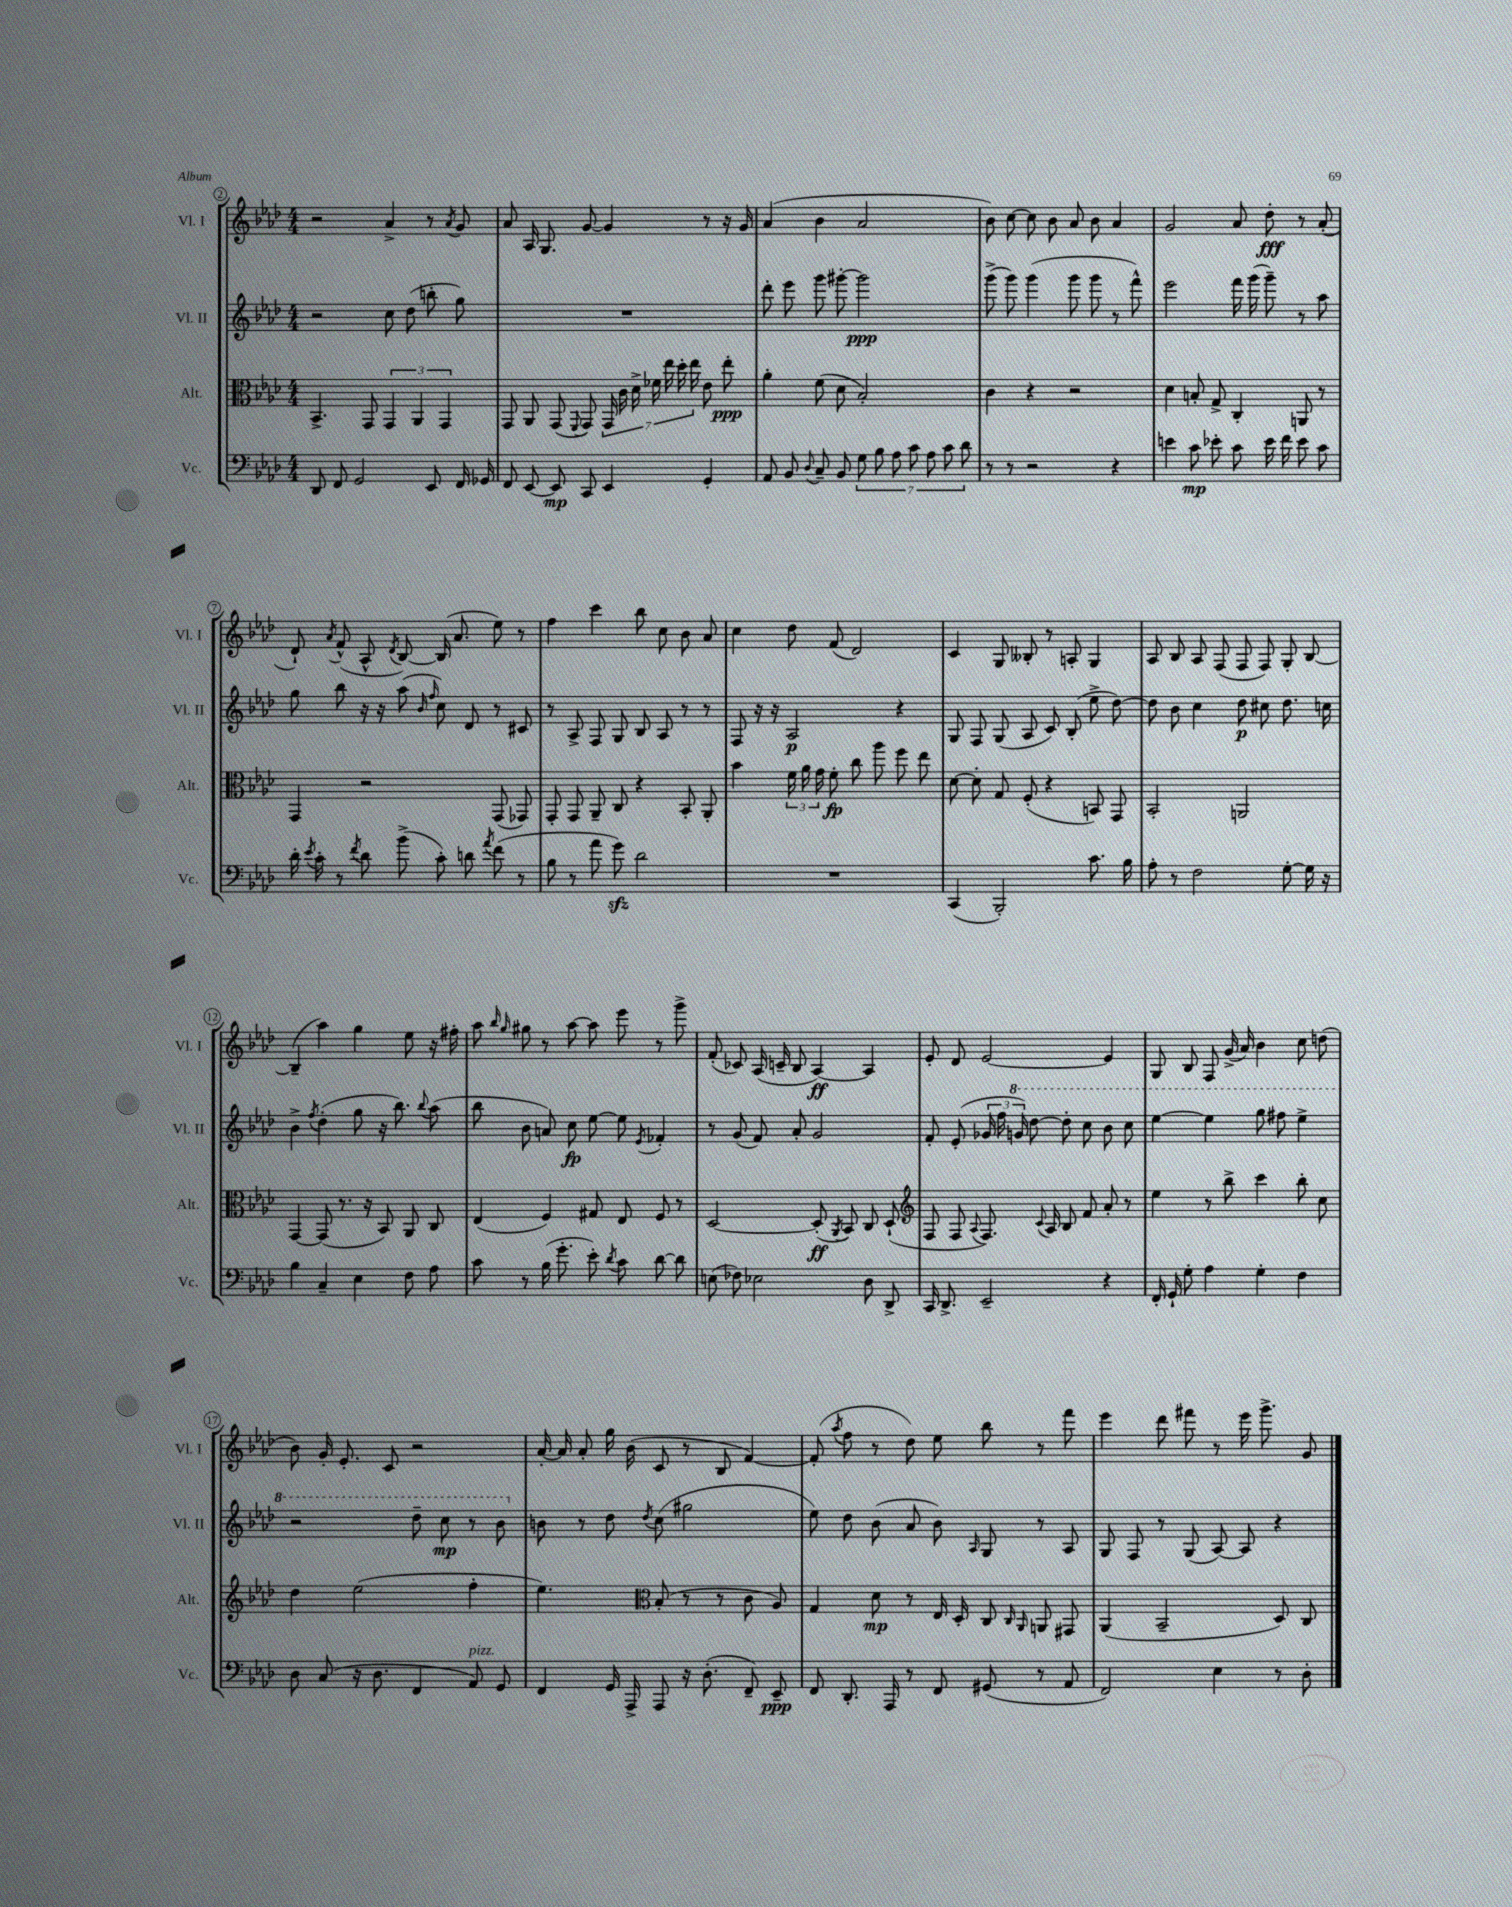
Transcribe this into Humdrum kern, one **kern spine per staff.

**kern	**dynam	**kern	**dynam	**kern	**dynam	**kern	**dynam
*part4	*part4	*part3	*part3	*part2	*part2	*part1	*part1
*staff4	*staff4	*staff3	*staff3	*staff2	*staff2	*staff1	*staff1
*I"Vc.	*	*I"Alt.	*	*I"Vl. II	*	*I"Vl. I	*
*I'Vc.	*	*I'Alt.	*	*I'Vl. II	*	*I'Vl. I	*
*clefF4	*	*clefC3	*	*clefG2	*	*clefG2	*
*k[b-e-a-d-]	*	*k[b-e-a-d-]	*	*k[b-e-a-d-]	*	*k[b-e-a-d-]	*
*M4/4	*	*M4/4	*	*M4/4	*	*M4/4	*
=2	=2	=2	=2	=2	=2	=2	=2
8DD-/	.	4.BB-^/	.	2r	.	2r	.
8FF/	.	.	.	.	.	.	.
2GG/	.	.	.	.	.	.	.
.	.	8GG/	.	.	.	.	.
.	.	6GG/	.	8cc\	.	4a-^/	.
.	.	.	.	(8dd-\	.	.	.
.	.	6AA-/	.	.	.	.	.
8EE-/	.	.	.	8bbn'\	.	8r	.
.	.	6GG/	.	.	.	.	.
.	.	.	.	.	.	8qa-/	.
16FF/	.	.	.	8gg\)	.	8g/	.
16GG-X/	.	.	.	.	.	.	.
=3	=3	=3	=3	=3	=3	=3	=3
8FF/	.	8GG/	.	1r	.	8a-/	.
[8EE-/	.	8AA-/	.	.	.	16A-/	.
.	.	.	.	.	.	8.G/	.
8EE-/]	mp	(8GG/	.	.	.	.	.
.	.	8qqFF/	.	.	.	.	.
8CC/	.	8GG/)	.	.	.	[8g/	.
4EE-/	.	28GG/	.	.	.	4g/]	.
.	.	28c\	.	.	.	.	.
.	.	28d-^\	.	.	.	.	.
.	.	28f-X\	.	.	.	.	.
.	.	28ee-\	.	.	.	.	.
.	.	28dd-'\	.	.	.	.	.
.	.	28ee-\	.	.	.	.	.
4GG'/	.	8e-\	.	.	.	8r	.
.	.	8ee-'\	ppp	.	.	16r	.
.	.	.	.	.	.	16g/	.
=4	=4	=4	=4	=4	=4	=4	=4
8AA-/	.	4a-'\	.	8ddd-'\	.	(4a-/	.
8BB-/	.	.	.	8eee-\	.	.	.
8qqD-/	.	.	.	.	.	.	.
8C~/	.	(8f\	.	8ggg\	.	4b-\	.
8BB-/	.	8d-\	.	[8ggg#X'\	.	.	.
14G\	.	2B-'/)	.	2ggg#\]	ppp	2a-/	.
14B-\	.	.	.	.	.	.	.
14A-\	.	.	.	.	.	.	.
14c\	.	.	.	.	.	.	.
14A-\	.	.	.	.	.	.	.
14c\	.	.	.	.	.	.	.
14d-\	.	.	.	.	.	.	.
=5	=5	=5	=5	=5	=5	=5	=5
8r	.	4c\	.	(8ggg^\	.	8b-\)	.
8r	.	.	.	8ggg\)	.	[8cc\	.
2r	.	4r	.	(4ggg\	.	8cc\]	.
.	.	.	.	.	.	8b-\	.
.	.	2r	.	8ggg\	.	8a-/	.
.	.	.	.	8ggg\	.	8b-\	.
4r	.	.	.	8r	.	4a-/	.
.	.	.	.	8fff^^\)	.	.	.
=6	=6	=6	=6	=6	=6	=6	=6
4en\	.	4d-\	.	2eee-\	.	2g/	.
8c\	mp	8Bn'/	.	.	.	.	.
8e-X'\	.	8G^/	.	.	.	.	.
8c\	.	4C'/	.	16fff\	.	8a-/	.
.	.	.	.	(16ggg\	.	.	.
16e-\	.	.	.	8ggg~\)	.	8dd-'\	fff
16f\	.	.	.	.	.	.	.
8e-\	.	8AAn/	.	8r	.	8r	.
8c\	.	8r	.	8aa-\	.	(8a-'/	.
!!LO:LB:g=z
=7	=7	=7	=7	=7	=7	=7	=7
16d-'\	.	4GG/	.	8gg\	.	8d-`/)	.
8qe-/	.	.	.	.	.	.	.
16c'\	.	.	.	.	.	.	.
.	.	.	.	.	.	8qa-/	.
8r	.	.	.	8bb-\	.	(8f^^/	.
8qf/	.	.	.	.	.	.	.
8d-\	.	2r	.	16r	.	8A-^^/	.
.	.	.	.	16r	.	.	.
.	.	.	.	.	.	8qd-/	.
(8b-^\	.	.	.	(8aa-\	.	[8B-/)	.
.	.	.	.	16qqb-/	.	.	.
.	.	.	.	16qqff/	.	.	.
8c'\)	.	.	.	8cc\)	.	(16B-/]	.
.	.	.	.	.	.	8.a-/	.
8dn\	.	.	.	8d-/	.	.	.
8qa-/	.	.	.	.	.	.	.
(8f\	.	(8GG/	.	8r	.	8ee-\)	.
8r	.	8GG-X/)	.	8c#X/	.	8r	.
=8	=8	=8	=8	=8	=8	=8	=8
8B-\	.	8GG'/	.	8r	.	4ff\	.
8r	.	8GG/	.	8A-^/	.	.	.
8a-\	.	8AA-~/	.	8F/	.	4ccc\	.
8gzz\)	.	8C/	.	8G/	.	.	.
2d-\	.	4r	.	8B-/	.	8bb-\	.
.	.	.	.	8A-/	.	8cc\	.
.	.	8BB-'/	.	8r	.	8b-\	.
.	.	8AA-'/	.	8r	.	8a-/	.
=9	=9	=9	=9	=9	=9	=9	=9
1r	.	4b-\	.	8F/	.	4cc\	.
.	.	.	.	16r	.	.	.
.	.	.	.	16r	.	.	.
.	.	24f\	.	2A-/	p	8dd-\	.
.	.	24a-\	.	.	.	.	.
.	.	24g\	.	.	.	.	.
.	.	8f'\	fp	.	.	(8f/	.
.	.	8cc\	.	.	.	2d-/)	.
.	.	8aa-\	.	.	.	.	.
.	.	8ff\	.	4r	.	.	.
.	.	8ee-\	.	.	.	.	.
=10	=10	=10	=10	=10	=10	=10	=10
(4CC/	.	[8d-\	.	8G/	.	4c/	.
.	.	8d-'\]	.	8F/	.	.	.
2BBB-'/)	.	8G/	.	(8G/	.	8G/	.
.	.	(8F'/	.	8A-/	.	8B--X'/	.
.	.	4r	.	8c/)	.	8r	.
.	.	.	.	(8B-'/	.	8An'/	.
8.c\	.	8BBn/)	.	8ee-^\	.	4G/	.
.	.	8GG/	.	[8dd-\)	.	.	.
16B-\	.	.	.	.	.	.	.
=11	=11	=11	=11	=11	=11	=11	=11
8A-'\	.	2BB-'/	.	8dd-\]	.	8A-/	.
8r	.	.	.	8b-\	.	8B-/	.
2F\	.	.	.	4cc\	.	8A-/	.
.	.	.	.	.	.	(8F/	.
.	.	2AAn/	.	8dd-\	p	8F/	.
.	.	.	.	8cc#X\	.	8F/)	.
[8G'\	.	.	.	8.dd-\	.	8G'/	.
16G\]	.	.	.	.	.	[8B-/	.
16r	.	.	.	16ccn\	.	.	.
!!LO:LB:g=z
=12	=12	=12	=12	=12	=12	=12	=12
4B-\	.	[4GG/	.	4b-^\	.	(4B-~/]	.
.	.	.	.	8qff/	.	.	.
4C~/	.	(8GG/]	.	(4dd-'\	.	4aa-\)	.
.	.	8.r	.	.	.	.	.
4E-\	.	.	.	8gg\	.	4gg\	.
.	.	16r	.	.	.	.	.
.	.	8BB-/)	.	16r	.	.	.
.	.	.	.	8.bb-\)	.	.	.
8F\	.	8AA-/	.	.	.	8ee-\	.
.	.	.	.	8qqbb-/	.	.	.
8A-\	.	8C/	.	(8aa-\	.	16r	.
.	.	.	.	.	.	16ff#X'\	.
=13	=13	=13	=13	=13	=13	=13	=13
8c\	.	(4E-/	.	8bb-\	.	8aa-\	.
.	.	.	.	.	.	16qqbb-/	.
.	.	.	.	.	.	16qqgg/	.
8r	.	.	.	8b-\	.	8gg#X\	.
(16B-\	.	4F/)	.	8an/)	.	8r	.
8.g'\	.	.	.	.	.	.	.
.	.	.	.	8cc\	fp	[8aa-\	.
8e-'\)	.	8G#X/	.	[8ee-\	.	8aa-\]	.
8qd-/	.	.	.	.	.	.	.
8c\	.	8E-/	.	8ee-\]	.	8eee-\	.
.	.	.	.	8qe-/	.	.	.
[8d-\	.	8F/	.	4f-X'/	.	8r	.
8d-\]	.	8r	.	.	.	8ggg^\	.
=14	=14	=14	=14	=14	=14	=14	=14
(8En\	.	[2D-/	.	8r	.	(8f'/	.
8F-X\)	.	.	.	(8g/	.	8c-X/)	.
2E-X\	.	.	.	8f/)	.	(16A-/	.
.	.	.	.	.	.	16cn~/	.
.	.	.	.	8a-'/	.	8B-/	.
.	.	(8D-'/]	ff	2g/	.	[4A-/)	ff
.	.	8qAA-/	.	.	.	.	.
.	.	8BB-/)	.	.	.	.	.
8D-\	.	8C/	.	.	.	4A-/]	.
8DD-^/	.	(8D-`/	.	.	.	.	.
=15	=15	=15	=15	=15	=15	=15	=15
*	*	*clefG2	*	*	*	*	*
16CC/	.	8F/	.	8f'/	.	8e-'/	.
8.DD-^/	.	.	.	.	.	.	.
.	.	8F/	.	(8e-'/	.	8d-/	.
.	.	8qqA-/	.	.	.	.	.
2EE-~/	.	8.F/)	.	24g-X/	.	[2e-/	.
.	.	.	.	24ff\	.	.	.
*	*	*	*	*8va	*	*	*
.	.	.	.	24ggn/)	.	.	.
.	.	.	.	[8ddd-\	.	.	.
.	.	8qqc/	.	.	.	.	.
.	.	16A-/	.	.	.	.	.
.	.	8B-/	.	8ddd-'\]	.	.	.
.	.	8f/	.	8ccc\	.	.	.
4r	.	8a-'/	.	8bb-\	.	4e-/]	.
.	.	8r	.	8ccc\	.	.	.
=16	=16	=16	=16	=16	=16	=16	=16
16FF'/	.	4ee-\	.	[4eee-\	.	8G/	.
16GG`/	.	.	.	.	.	.	.
8G'\	.	.	.	.	.	8B-/	.
4A-\	.	8r	.	4eee-\]	.	8F/	.
.	.	8bb-^\	.	.	.	(16g^/	.
.	.	.	.	.	.	16a-/)	.
4G'\	.	4ccc\	.	8ggg\	.	4b-\	.
.	.	.	.	8fff#X\	.	.	.
4F\	.	8bb-'\	.	4eee-^\	.	8cc\	.
.	.	8cc\	.	.	.	(8ddn\	.
!!LO:LB:g=z
=17	=17	=17	=17	=17	=17	=17	=17
8D-\	.	4dd-\	.	2r	.	8b-\)	.
(8C/	.	.	.	.	.	16g'/	.
.	.	.	.	.	.	8.e-'/	.
16r	.	(2ee-\	.	.	.	.	.
8.D-\	.	.	.	.	.	.	.
.	.	.	.	.	.	8c/	.
4FF/	.	.	.	8ddd-~\	.	2r	.
.	.	.	.	8ccc\	mp	.	.
!LO:TX:a:i:t=pizz.	!	!	!	!	!	!	!
8AA-/)	.	4ff'\	.	8r	.	.	.
8GG/	.	.	.	8bb-\	.	.	.
=18	=18	=18	=18	=18	=18	=18	=18
*	*	*	*	*X8va	*	*	*
4FF/	.	4.ee-\)	.	8bn\	.	[16a-'/	.
.	.	.	.	.	.	16a-/]	.
.	.	.	.	8r	.	8a-'/	.
16GG/	.	.	.	8dd-\	.	16gg\	.
16AAA-^/	.	.	.	.	.	(16b-\	.
*	*	*clefC3	*	*	*	*	*
.	.	.	.	8qdd-/	.	.	.
8AAA-/	.	(8B-'/	.	(8cc\	.	8c/	.
16r	.	8r	.	2gg#X\	.	8r	.
(8.D-'\	.	.	.	.	.	.	.
.	.	8r	.	.	.	8B-/	.
8FF~/)	.	8c\	.	.	.	[4f/)	.
8EE-~/	ppp	8A-/)	.	.	.	.	.
=19	=19	=19	=19	=19	=19	=19	=19
8FF/	.	4G/	.	8ee-\)	.	(8f'/]	.
.	.	.	.	.	.	8qaa-/	.
8.DD-'/	.	.	.	8dd-\	.	8ff\	.
.	.	8d-\	mp	(8b-\	.	8r	.
16AAA-/	.	.	.	.	.	.	.
8r	.	8r	.	8a-/	.	8dd-\)	.
8FF/	.	16E-/	.	8b-\)	.	8ee-\	.
.	.	16D-'/	.	.	.	.	.
.	.	.	.	16qqA-/	.	.	.
(8GG#X/	.	8C/	.	8G/	.	8bb-\	.
.	.	16qqC/	.	.	.	.	.
.	.	16qqAA-/	.	.	.	.	.
8r	.	8AAn/	.	8r	.	8r	.
8AA-/	.	8GG#X/	.	8A-/	.	8fff\	.
=20	=20	=20	=20	=20	=20	=20	=20
2FF/)	.	(4AA-/	.	8G/	.	4eee-\	.
.	.	.	.	8F/	.	.	.
.	.	2BB-~/	.	8r	.	8ddd-\	.
.	.	.	.	(8G/	.	8fff#X\	.
4E-\	.	.	.	[8A-/)	.	8r	.
.	.	.	.	8A-/]	.	16eee-\	.
.	.	.	.	.	.	8.ggg^\	.
8r	.	8D-/)	.	4r	.	.	.
8D-'\	.	8C/	.	.	.	8g/	.
==	==	==	==	==	==	==	==
*-	*-	*-	*-	*-	*-	*-	*-
